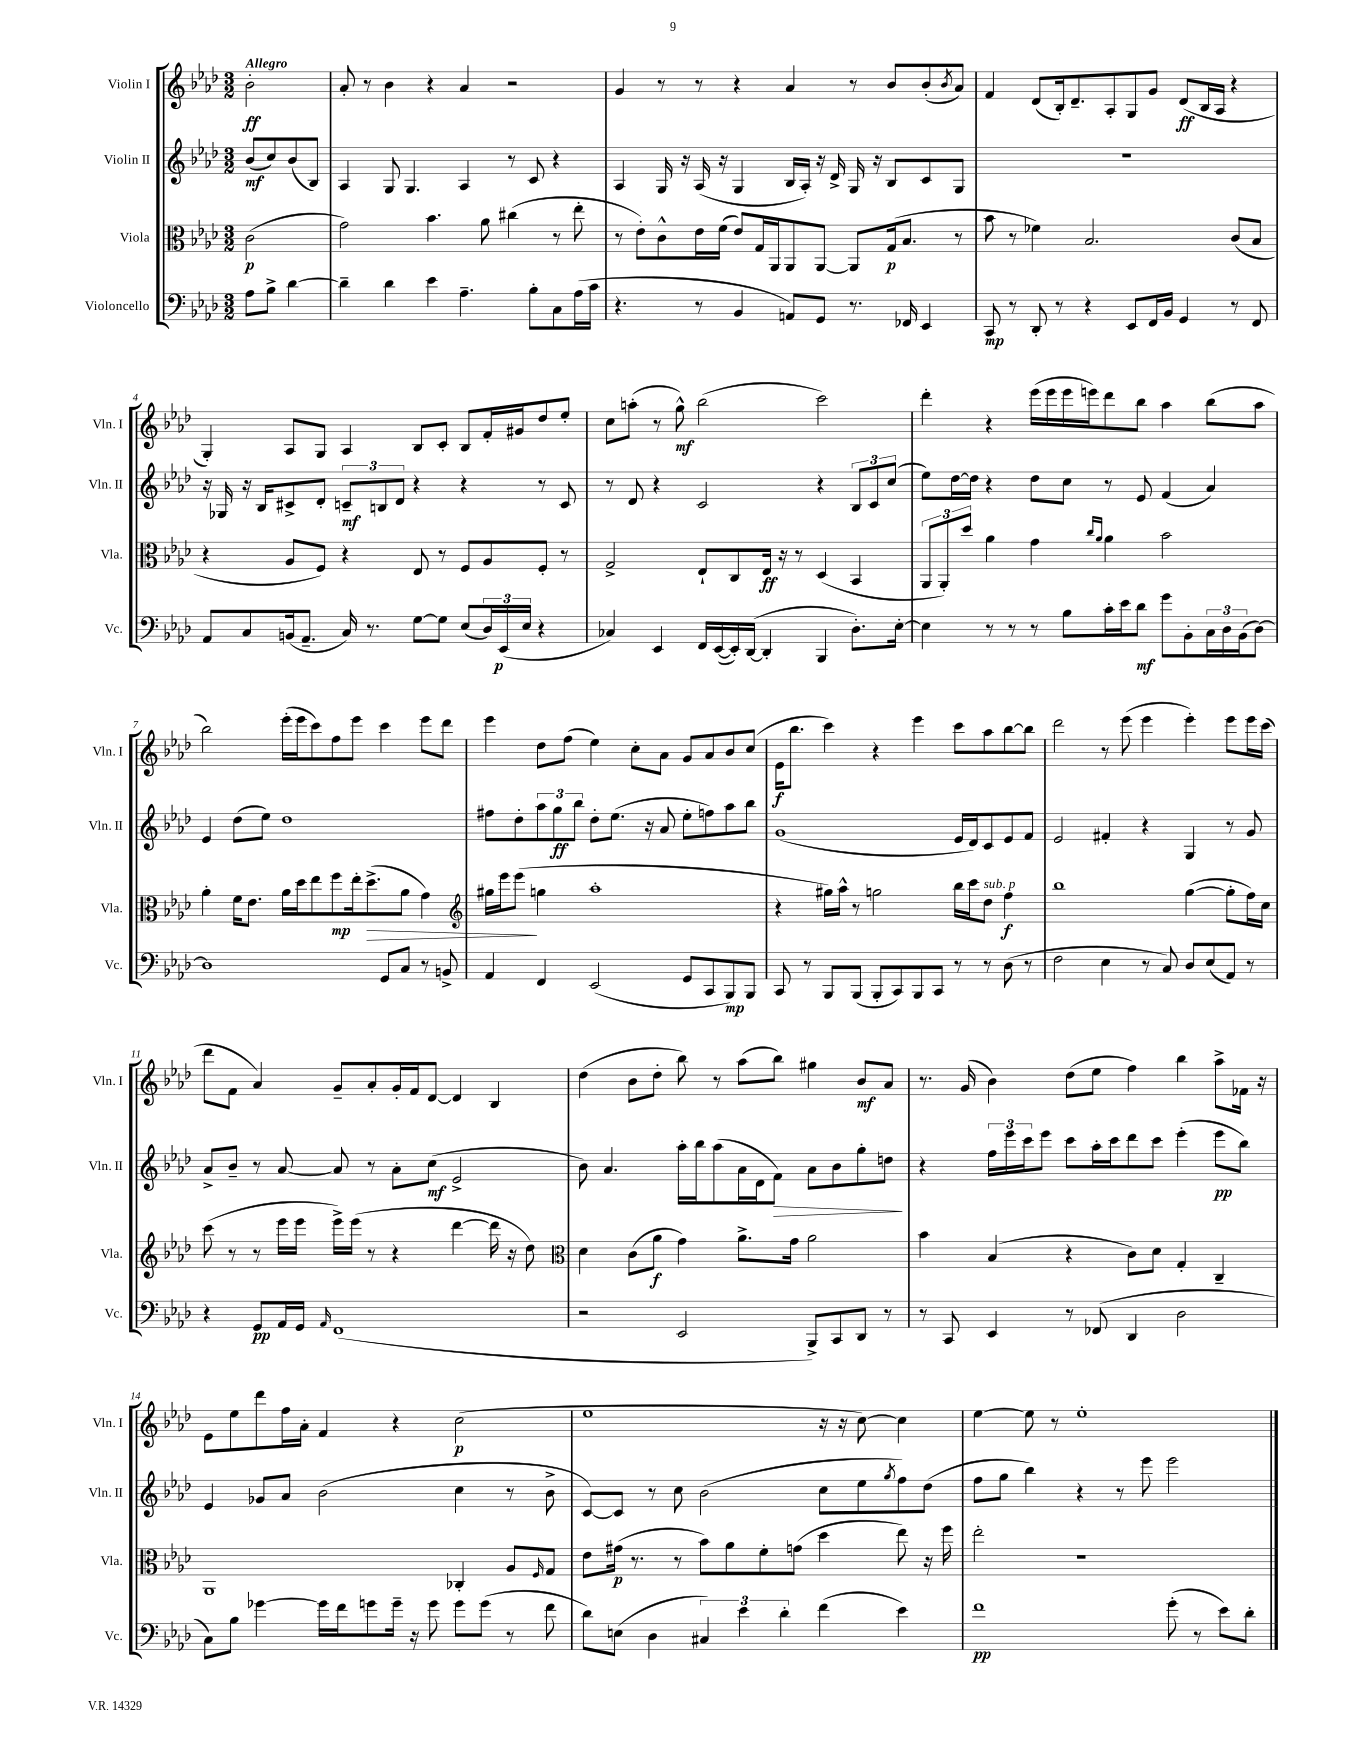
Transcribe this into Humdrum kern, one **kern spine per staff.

**kern	**kern	**kern	**kern
*staff4	*staff3	*staff2	*staff1
*clefF4	*clefC3	*clefG2	*clefG2
*k[b-e-a-d-]	*k[b-e-a-d-]	*k[b-e-a-d-]	*k[b-e-a-d-]
*M3/2	*M3/2	*M3/2	*M3/2
8A-	(2c	(8b-	2b-'
8B-^	.	8cc)	.
[4d-	.	(8b-	.
.	.	8B-)	.
=	=	=	=
4d-~]	2g)	4A-	8a-'
.	.	.	8r
4d-	.	8G	4b-
.	.	4.G	.
4e-	4.b-	.	4r
4.A-~	.	4A-	4a-
.	8a-	.	.
.	(4cc#	8r	2r
8B-'	.	8c	.
8C	8r	4r	.
(16A-	8ee-'	.	.
16c	.	.	.
=	=	=	=
4.r	8r	4A-	4g
.	8e-')	.	.
.	8c^^	16G	8r
.	.	16r	.
8r	16e-	(16A-	8r
.	(16f	16r	.
4BB-	8e-)	4G	4r
.	16G	.	.
.	16AA-	.	.
8AA)	8AA-	16B-	4a-
.	.	16A-')	.
8GG	[8AA-	16r	.
.	.	16d-^	.
8.r	8AA-]	16G	8r
.	.	16r	.
.	(16G	8B-	8b-
16FF-	8.B-	.	.
4EE-	.	8c	(8b-'
.	.	.	8qb-
.	8r	8G	8a-)
=	=	=	=
8CC	8b-	1.r	4f
8r	8r	.	.
8DD-'	4f-)	.	(8d-
8r	.	.	16B-')
.	.	.	8.d-~
4r	2.B-	.	.
.	.	.	8A-'
8EE-	.	.	8G
16FF	.	.	8g
16BB-	.	.	.
4GG	.	.	(8d-
.	.	.	16B-
.	.	.	16A-
8r	(8c	.	4r
8FF	8B-	.	.
=	=	=	=
8AA-	4r	16r	4G')
.	.	16G-	.
8C	.	16r	.
.	.	16B-	.
(16BB	8A-	8c#^	8A-
8.AA-~	.	.	.
.	8F)	8d-'	8G
16C)	4r	12c~	4A-
8.r	.	.	.
.	.	12B	.
.	.	12d-	.
[8G	8E-	4r	8B-
8G]	8r	.	8c'
(8E-	8F	4r	8B-
24D-)	8A-	.	16f'
(24EE-	.	.	.
.	.	.	16g#
24E-	.	.	.
4r	8F'	8r	8dd-
.	8r	8c	8ee-'
=	=	=	=
4C-)	2G^	8r	8cc
.	.	8d-	(8aa'
4EE-	.	4r	8r
.	.	.	8gg^^)
16FF	8E-`	2c	(2bb-
([16EE-	.	.	.
16EE-'])	8C	.	.
([16DD-	.	.	.
4DD-']	16E-	.	.
.	16r	.	.
.	8r	.	.
4BBB-	(4D-	4r	2ccc)
8.D-')	4BB-	12B-	.
.	.	12c	.
.	.	(12cc	.
[16E-'	.	.	.
=	=	=	=
4E-]	12AA-	8ee-)	4ddd-'
.	12AA-')	.	.
.	.	[16dd-	.
.	12dd-	.	.
.	.	16dd-]	.
8r	4a-	4r	4r
8r	.	.	.
8r	4g	8dd-	(16eee-
.	.	.	16eee-
8B-	.	8cc	16eee-
.	.	.	16eee)
.	16qqcc	.	.
.	16qqa-	.	.
16c'	4a-	8r	8ddd-
16e-	.	.	.
8d-	.	8e-	8bb-
8g	2b-	(4f	4aa-
8BB-'	.	.	.
24C	.	4a-)	(8bb-
24D-	.	.	.
(24BB-	.	.	.
[8D-)	.	.	8aa-
=	=	=	=
1D-]	4a-'	4e-	2bb-)
.	16f	(8dd-	.
.	8.e-	.	.
.	.	8ee-)	.
.	16a-	1dd-	(16eee-'
.	16dd-	.	16eee-
.	8ee-	.	8ccc)
.	8ff	.	8ff
.	16ee-'	.	8eee-
.	(8.dd-^	.	.
8GG	.	.	4ccc
8C	8a-	.	.
8r	4g)	.	8eee-
8BB^	.	.	8ddd-
=	=	=	=
*	*clefG2	*	*
4AA-	16gg#	8ff#	4eee-
.	16eee-	.	.
.	(8eee-	8dd-'	.
4FF	4gg	12aa-	8dd-
.	.	12gg	.
.	.	.	(8ff
.	.	12bb-	.
(2EE-	1aa-'	8dd-'	4ee-)
.	.	(8.ee-	.
.	.	.	8cc'
.	.	16r	.
.	.	8a-	8a-
8GG	.	8ee-'	8g
8CC	.	8ff)	8a-
8BBB-)	.	8aa-	8b-
8BBB-	.	8bb-	(8cc
=	=	=	=
8CC	4r	(1g	16e-
.	.	.	8.bb-
8r	.	.	.
8BBB-	16gg#)	.	4ccc)
.	16aa-^^	.	.
(8BBB-	8r	.	.
8BBB-'	2gg	.	4r
8CC)	.	.	.
8BBB-	.	.	4eee-
8CC	.	.	.
8r	16bb-	16e-	8ccc
.	16ccc	16d-)	.
8r	8dd-	8c	8aa-
(8D-	4ff	8e-	[8bb-
8r	.	8f	8bb-]
=	=	=	=
2F	1bb-	2e-	2ddd-
4E-	.	4f#'	8r
.	.	.	(8eee-
8r	.	4r	4eee-
8C)	.	.	.
8D-	([4gg	4G	4eee-')
(8E-	.	.	.
8AA-)	8gg']	8r	8eee-
8r	16ff)	8g	16eee-
.	16cc	.	(16ccc
=	=	=	=
4r	(8ccc	8a-^	8ddd-
.	8r	8b-~	8f
8GG	8r	8r	4a-)
16AA-	16eee-	[8a-	.
16GG	16eee-	.	.
16qqAA-	.	.	.
(1FF	16eee-^)	8a-]	8g~
.	(16eee-	.	.
.	8r	8r	8a-'
.	4r	8a-'	16g'
.	.	.	16f
.	.	(8cc	[8d-
.	[4ddd-	2e-^	4d-]
.	16ddd-]	.	4B-
.	16r	.	.
.	8dd-)	.	.
=	=	=	=
*	*clefC3	*	*
2r	4d-	8b-)	(4dd-
.	.	4.a-	.
.	(8c	.	8b-
.	8a-	.	8dd-'
2EE-	4g)	16aa-'	8bb-)
.	.	16bb-	.
.	.	(8aa-	8r
.	8.a-^	16a-	(8aa-
.	.	16d-	.
.	.	8f)	8bb-)
.	16g	.	.
8BBB-^)	2a-	8a-	4gg#
8CC	.	8b-	.
8DD-	.	8gg'	8b-
8r	.	8dd	8a-
=	=	=	=
8r	4b-	4r	8.r
8CC	.	.	.
.	.	.	(16g
4EE-	(4B-	24ff	4b-)
.	.	24eee-	.
.	.	24ccc	.
.	.	8eee-	.
8r	4r	8ccc	(8dd-
(8FF-	.	16aa-'	8ee-
.	.	16ccc	.
4DD-	8c)	8ddd-	4ff)
.	8d-	8ccc	.
2D-	4G'	(4eee-'	4bb-
.	4C~	8eee-	8aa-^
.	.	8bb-)	16f-
.	.	.	16r
=	=	=	=
8C)	1AA-	4e-	8e-
8B-	.	.	8ee-
[4g-	.	8g-	8ddd-
.	.	8a-	16ff
.	.	.	16a-'
16g-]	.	(2b-	4f
16f	.	.	.
8g	.	.	.
16g~	.	.	4r
16r	.	.	.
8g	.	.	.
8g	4C-'	4cc	(2cc
(8g	.	.	.
8r	8A-	8r	.
.	16qqF	.	.
8f	8G	8b-^	.
=	=	=	=
8d-)	8e-	[8c)	1ee-
(8E	(16g#	8c]	.
.	8.r	.	.
4D-	.	8r	.
.	8r	8cc	.
6C#)	8b-)	(2b-	.
.	8a-	.	.
6e-	.	.	.
.	8f'	.	.
6d-'	.	.	.
.	(8g	.	.
(4f	4dd-	8cc	16r
.	.	.	16r
.	.	8ee-	[8cc)
.	.	8qgg	.
4e-)	8ee-)	8ff)	4cc]
.	16r	(8dd-	.
.	16ff	.	.
=	=	=	=
1f	2ee-'	8ff	[4ee-
.	.	8gg	.
.	.	4bb-)	8ee-]
.	.	.	8r
.	1r	4r	1ee-'
.	.	8r	.
.	.	8eee-	.
(8g'	.	2eee-	.
8r	.	.	.
8e-)	.	.	.
8d-'	.	.	.
==	==	==	==
*-	*-	*-	*-
